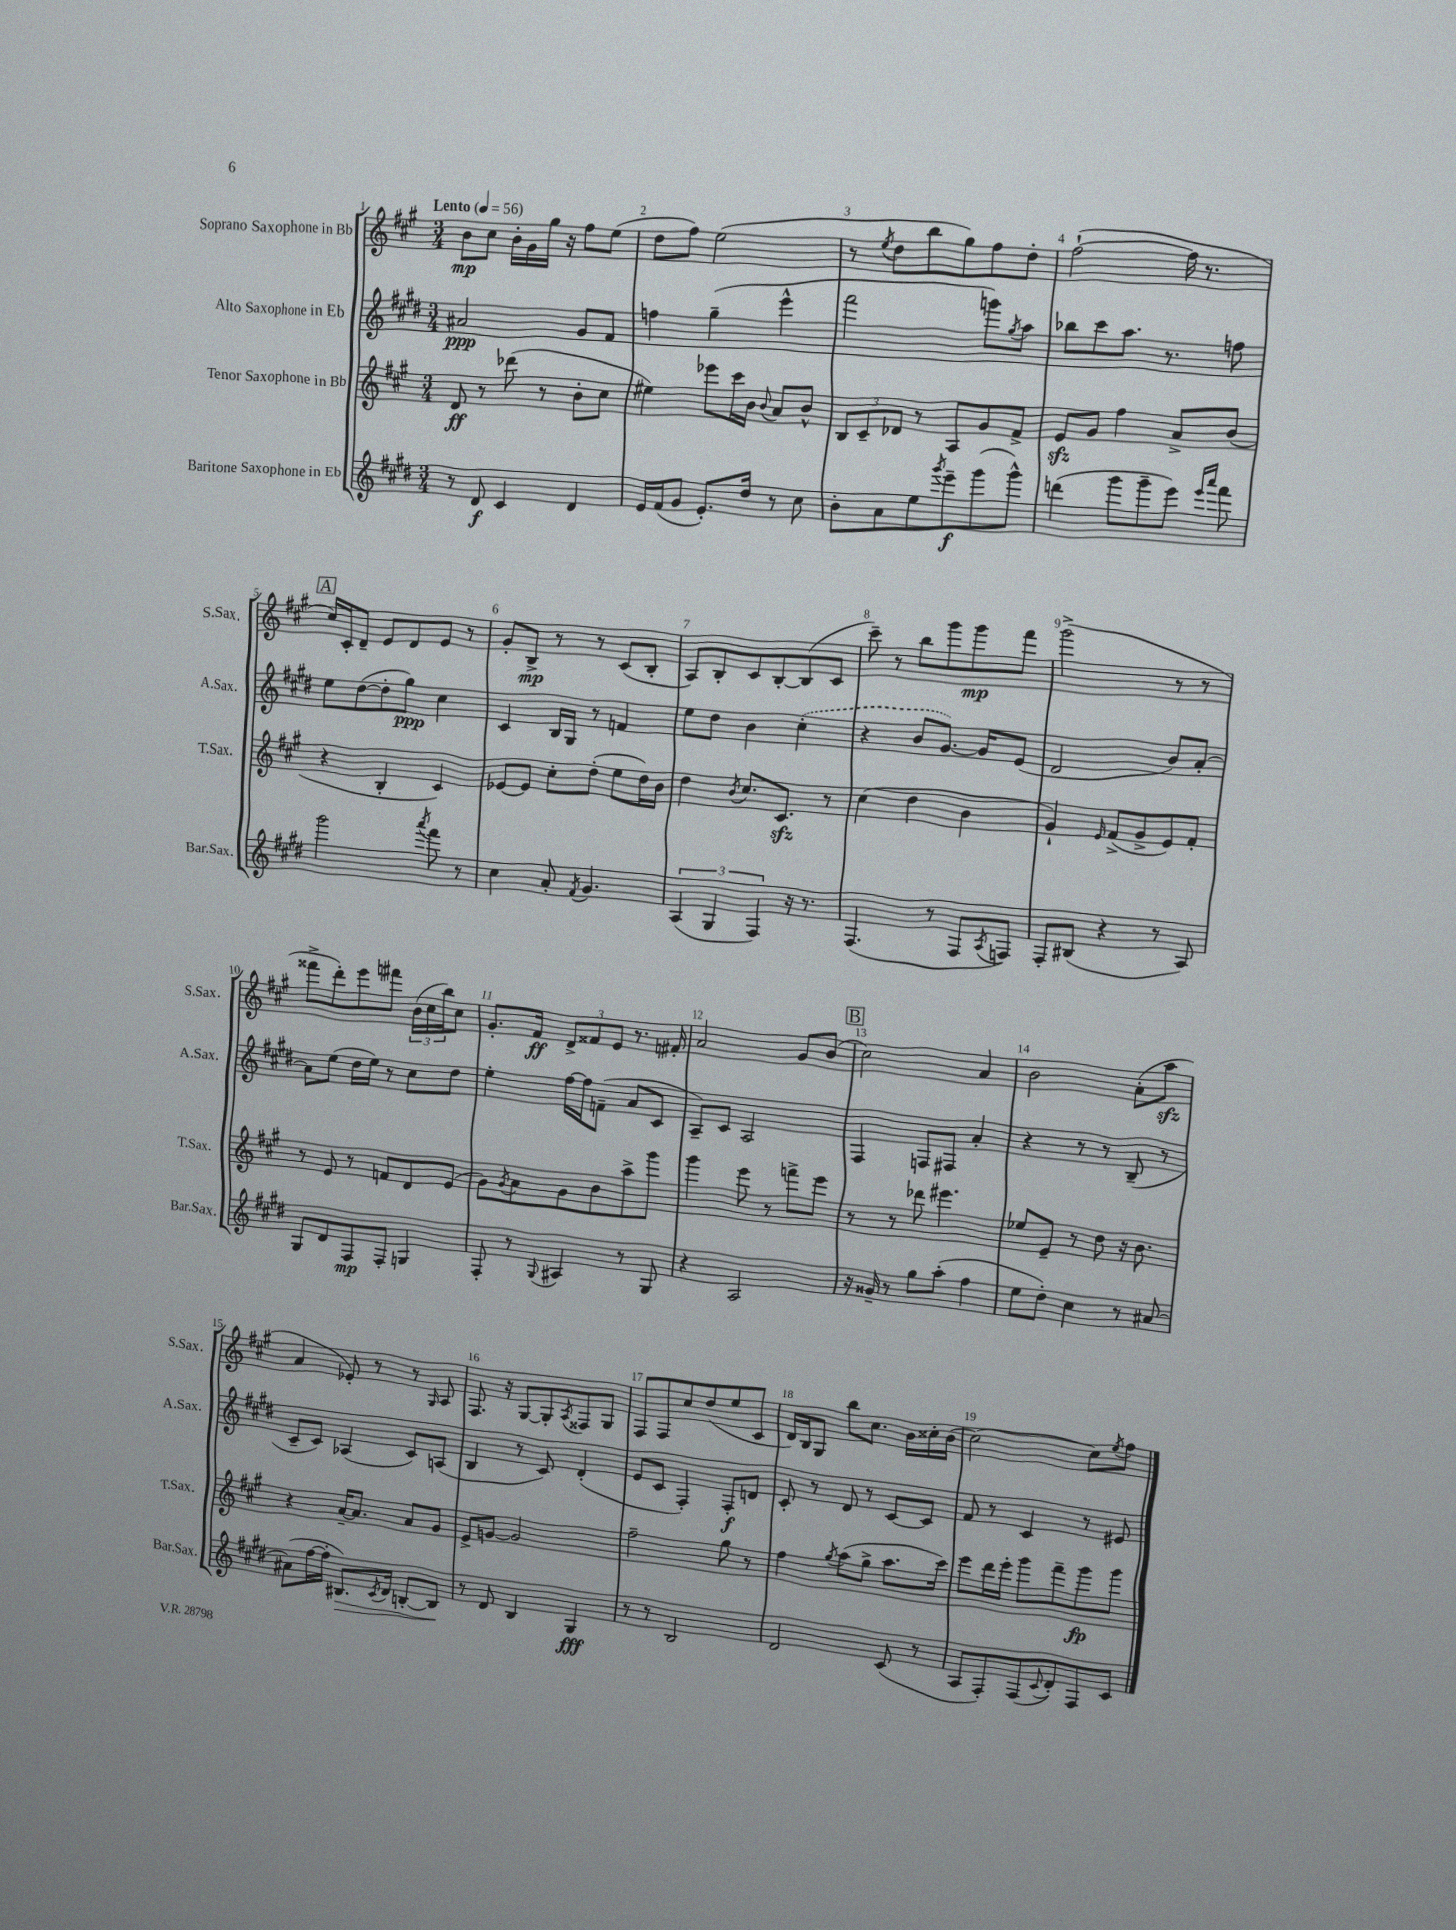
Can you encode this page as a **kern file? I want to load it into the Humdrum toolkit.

**kern	**dynam	**kern	**dynam	**kern	**dynam	**kern	**dynam
*part4	*part4	*part3	*part3	*part2	*part2	*part1	*part1
*staff4	*staff4	*staff3	*staff3	*staff2	*staff2	*staff1	*staff1
*I"Baritone Saxophone in Eb	*	*I"Tenor Saxophone in Bb	*	*I"Alto Saxophone in Eb	*	*I"Soprano Saxophone in Bb	*
*I'Bar.Sax.	*	*I'T.Sax.	*	*I'A.Sax.	*	*I'S.Sax.	*
*clefG2	*	*clefG2	*	*clefG2	*	*clefG2	*
*k[f#c#g#d#]	*	*k[f#c#g#]	*	*k[f#c#g#d#]	*	*k[f#c#g#]	*
*M3/4	*	*M3/4	*	*M3/4	*	*M3/4	*
*MM56	*	*MM56	*	*MM56	*	*MM56	*
=1	=1	=1	=1	=1	=1	=1	=1
!	!	!	!	!	!	!LO:TX:a:B:t=Lento	!
8r	.	8d/	ff	2a#X/	ppp	8b\L	mp
8d#/	f	8r	.	.	.	8cc#\J	.
4c#/	.	(8ddd-X\	.	.	.	16b'\LL	.
.	.	.	.	.	.	16g#\	.
.	.	8r	.	.	.	16gg#\JJ	.
.	.	.	.	.	.	16r	.
4d#/	.	8b'\L	.	8g#/L	.	8ff#\L	.
.	.	8cc#\J	.	8f#/J	.	(8ee\J	.
=2	=2	=2	=2	=2	=2	=2	=2
16e/LL	.	4ee#X\)	.	4ffn\	.	8dd\L	.
(16f#/J	.	.	.	.	.	.	.
8g#/J	.	.	.	.	.	8ff#\J)	.
8.e'/L)	.	8eee-X\L	.	(4gg#~\	.	(2ee\	.
.	.	16ccc#\L	.	.	.	.	.
16dd#/Jk	.	16b\JJ	.	.	.	.	.
.	.	8qqb/	.	.	.	.	.
8r	.	8a/L	.	4eee^^\	.	.	.
8cc#\	.	8b^^/J	.	.	.	.	.
=3	=3	=3	=3	=3	=3	=3	=3
8b'\L	.	12B/L	.	2fff#\	.	8r	.
.	.	12c#~/	.	.	.	.	.
.	.	.	.	.	.	8qee/	.
8a\	.	.	.	.	.	8dd\L	.
.	.	12d-X/J	.	.	.	.	.
8ee\	.	8r	.	.	.	8bb\	.
8qggg#/	.	.	.	.	.	.	.
8eee~\	f	8A/L	.	.	.	8gg#\)	.
(8ggg#\	.	8g#/	.	8gggn\L)	.	8ff#\	.
.	.	.	.	8qgg#/	.	.	.
8ggg#^^\J)	.	8f#^/J	.	8aa\J	.	8dd'\J	.
=4	=4	=4	=4	=4	=4	=4	=4
(4dddn\	.	8ezz/L	.	8bb-X\L	.	([2ff#`\	.
.	.	8g#/J	.	8ccc#\	.	.	.
8ggg#\L	.	4ff#\	.	8.aa\J	.	.	.
8ggg#~\	.	.	.	.	.	.	.
.	.	.	.	8.r	.	.	.
8eee\J)	.	8a^/L	.	.	.	16ff#\]	.
.	.	.	.	.	.	8.r	.
16qqeee/LL	.	.	.	.	.	.	.
16qqaaa/JJ	.	.	.	.	.	.	.
8fff#\	.	(8b/J	.	8ffn\	.	.	.
!!LO:LB:g=z
!!LO:REH:place=s1:t=A
=5	=5	=5	=5	=5	=5	=5	=5
2ggg#\	.	4r	.	8ee\L	.	16cc#/LL)	.
.	.	.	.	.	.	16c#'/J	.
.	.	.	.	([8dd#\	.	8d~/J	.
.	.	4B'/	.	8dd#'\]	.	8e/L	.
.	.	.	.	8gg#\J)	ppp	8d/	.
8qaaa/	.	.	.	.	.	.	.
8fff#\	.	4c#/)	.	4cc#\	.	8e/J	.
8r	.	.	.	.	.	8r	.
=6	=6	=6	=6	=6	=6	=6	=6
4cc#\	.	[8e-X/L	.	4c#/	.	8g#'/L	.
.	.	8e-/J]	.	.	.	8B^/J	mp
8a'/	.	8cc#'\L	.	16B/LL	.	8r	.
.	.	.	.	16G#/JJ	.	.	.
8qf#/	.	.	.	.	.	.	.
4.g#/	.	(8dd'\J	.	8r	.	8r	.
.	.	8ee\L	.	4fn/	.	(8c#/L	.
.	.	16dd\L)	.	.	.	8B'/J	.
.	.	16b\JJ	.	.	.	.	.
=7	=7	=7	=7	=7	=7	=7	=7
(6A/	.	4dd\	.	8ee\L	.	8A/L)	.
.	.	.	.	8dd#\J	.	8B'/	.
6G#/	.	.	.	.	.	.	.
.	.	8qb/	.	.	.	.	.
.	.	8.cc#/L	.	4b\	.	8c#/	.
6F#/)	.	.	.	.	.	.	.
.	.	.	.	.	.	[8B'/	.
.	.	8.c#zz/J	.	.	.	.	.
16r	.	.	.	(4cc#'\	.	(8B/]	.
8.r	.	.	.	.	.	.	.
.	.	8r	.	.	.	8c#/J	.
=8	=8	=8	=8	=8	=8	=8	=8
(4.F#/	.	(4cc#\	.	4r	.	8ccc#~\)	.
.	.	.	.	.	.	8r	.
.	.	4dd\	.	8b/L	.	8bb\L	.
8r	.	.	.	[8.g#/J)	.	8ggg#\	.
8F#/L	.	4b\	.	.	.	8ggg#\	mp
.	.	.	.	16g#/KL]	.	.	.
8qA/	.	.	.	.	.	.	.
8Fn/J)	.	.	.	(8e/J	.	8fff#\J	.
=9	=9	=9	=9	=9	=9	=9	=9
8F#'/L	.	4g#`/)	.	2d#/	.	(2ggg#^\	.
(8B#X/J	.	.	.	.	.	.	.
.	.	16qqe/	.	.	.	.	.
4r	.	(8f#^/L	.	.	.	.	.
.	.	8g#^/	.	.	.	.	.
8r	.	8e/)	.	8b/L)	.	8r	.
8A/)	.	8f#'/J	.	[8a'/J	.	8r	.
!!LO:LB:g=z
=10	=10	=10	=10	=10	=10	=10	=10
8G#/L	.	8r	.	8a\L]	.	8fff##X^\L	.
8d#/	.	8e/	.	(8ee\J	.	8ddd'\)	.
8F#/	mp	8r	.	16dd#\LL	.	8eee\	.
.	.	.	.	16ee\JJ)	.	.	.
8F#'/J	.	8fn/L	.	8r	.	8fff#X\J	.
4Gn/	.	8d/	.	8cc#\L	.	(24b\LL	.
.	.	.	.	.	.	24cc#\	.
.	.	.	.	.	.	24bb\J)	.
.	.	(8e/J	.	8dd#\J	.	8cc#\J	.
=11	=11	=11	=11	=11	=11	=11	=11
8F#'/	.	8g#\L)	.	4ee'\	.	8.g#'/L	.
.	.	8qg#/	.	.	.	.	.
8r	.	8a\	.	.	.	.	.
.	.	.	.	.	.	16f#/Jk	ff
8qqG#/	.	.	.	.	.	.	.
4A#X/	.	8g#\	.	[16ff#\LL	.	12d^/L	.
.	.	.	.	16ff#\J]	.	.	.
.	.	.	.	.	.	12f##X/	.
.	.	8b\	.	(8fn~\J	.	.	.
.	.	.	.	.	.	12e/J	.
8r	.	8aa^\	.	8a/L	.	8.r	.
8G#/	.	8ggg#\J	.	8c#/J	.	.	.
.	.	.	.	.	.	16f#X'/	.
=12	=12	=12	=12	=12	=12	=12	=12
4r	.	4ggg#\	.	8A~/L)	.	2a/	.
.	.	.	.	8c#/J	.	.	.
2A/	.	8eee\	.	2A/	.	.	.
.	.	8r	.	.	.	.	.
.	.	8fffn^\L	.	.	.	8g#/L	.
.	.	8eee\J	.	.	.	(8b/J	.
!!LO:REH:place=s1:t=B
=13	=13	=13	=13	=13	=13	=13	=13
16r	.	8r	.	4F#/	.	2cc#\)	.
16g##X~/	.	.	.	.	.	.	.
8r	.	8r	.	.	.	.	.
8gg#\L	.	8ddd-X\	.	8Fn/L	.	.	.
(8aa'\J	.	4.eee#X\	.	8F#X/J	.	.	.
4ff#\	.	.	.	4a'/	.	4a/	.
=14	=14	=14	=14	=14	=14	=14	=14
8ee\L	.	8ee-X/L	.	4r	.	2b\	.
8dd#'\J)	.	8e~/J	.	.	.	.	.
4cc#\	.	8r	.	8r	.	.	.
.	.	8dd\	.	8r	.	.	.
8r	.	16r	.	(8B~/	.	(8a'\L	.
.	.	8.b\	.	.	.	.	.
[8a#X/	.	.	.	8r	.	8aazz\J	.
!!LO:LB:g=z
=15	=15	=15	=15	=15	=15	=15	=15
(8a#X\L]	.	4r	.	8c#~/L	.	4a/	.
[16ff#\L	.	.	.	8c#/J)	.	.	.
16ff#'\JJ]	.	.	.	.	.	.	.
!	!LO:HP:b	!	!	!	!	!	!
8.B#X/L)	>	[16a~/KL	.	(4A-X/	.	8e-X'/)	.
.	.	8.a/J]	.	.	.	.	.
.	.	.	.	.	.	8r	.
8qc#/	.	.	.	.	.	.	.
16d#/Jk	.	.	.	.	.	.	.
[8Bn'/L	.	8a/L	.	8c#/L)	.	8r	.
.	.	.	.	.	.	16qqG#/	.
8B/J]	.	8g#/J	.	(8An/J	.	8A/	.
.	]	.	.	.	.	.	.
=16	=16	=16	=16	=16	=16	=16	=16
8r	.	8e^/L	.	4B/	.	8.F#/	.
8d#/	.	[8gn/J	.	.	.	.	.
.	.	.	.	.	.	16r	.
4B/	.	2g/]	.	8r	.	[8G#/L	.
.	.	.	.	8c#/)	.	8G#'/]	.
.	.	.	.	.	.	8qA/	.
4G#/	fff	.	.	(4d#'/	.	8F##X/	.
.	.	.	.	.	.	8G#/J	.
=17	=17	=17	=17	=17	=17	=17	=17
8r	.	2ff#~\	.	8e/L	.	8F#/L	.
8r	.	.	.	8c#/J	.	8F#/	.
2B/	.	.	.	4F#'/)	.	8cc#/	.
.	.	.	.	.	.	(8dd/	.
.	.	8gg#\	.	8F#'/L	f	8ee/	.
.	.	8r	.	8dn/J	.	8c#/J	.
=18	=18	=18	=18	=18	=18	=18	=18
2d#/	.	4ff#\	.	8c#'/	.	16d/LL)	.
.	.	.	.	.	.	16B/J	.
.	.	.	.	8r	.	8G#/J	.
.	.	8qgg#/	.	.	.	.	.
.	.	(8aa\L	.	8d#/	.	8bb\L	.
.	.	8gg#^\J	.	8r	.	8.cc#\J	.
(8c#/	.	8.aa\L	.	[8c#/L	.	.	.
.	.	.	.	.	.	16b\LL	.
8r	.	.	.	8c#/J]	.	16cc##X'\	.
.	.	16ccc#\Jk)	.	.	.	(16b\JJ	.
=19	=19	=19	=19	=19	=19	=19	=19
8A/L	.	8eee\L	.	8f#/	.	[2cc#\)	.
8F#'/)	.	16ddd\L	.	8r	.	.	.
.	.	16eee'\JJ	.	.	.	.	.
(8F#/	.	8ggg#\L	.	4c#/	.	.	.
8qqc#/	.	.	.	.	.	.	.
8d#'/)	.	8fff#~\	.	.	.	.	.
8F#/	.	8ggg#\	fp	8r	.	8cc#\L]	.
.	.	.	.	.	.	8qee/	.
8c#/J	.	8ggg#\J	.	8e#X/	.	8ff#\J	.
==	==	==	==	==	==	==	==
*-	*-	*-	*-	*-	*-	*-	*-
